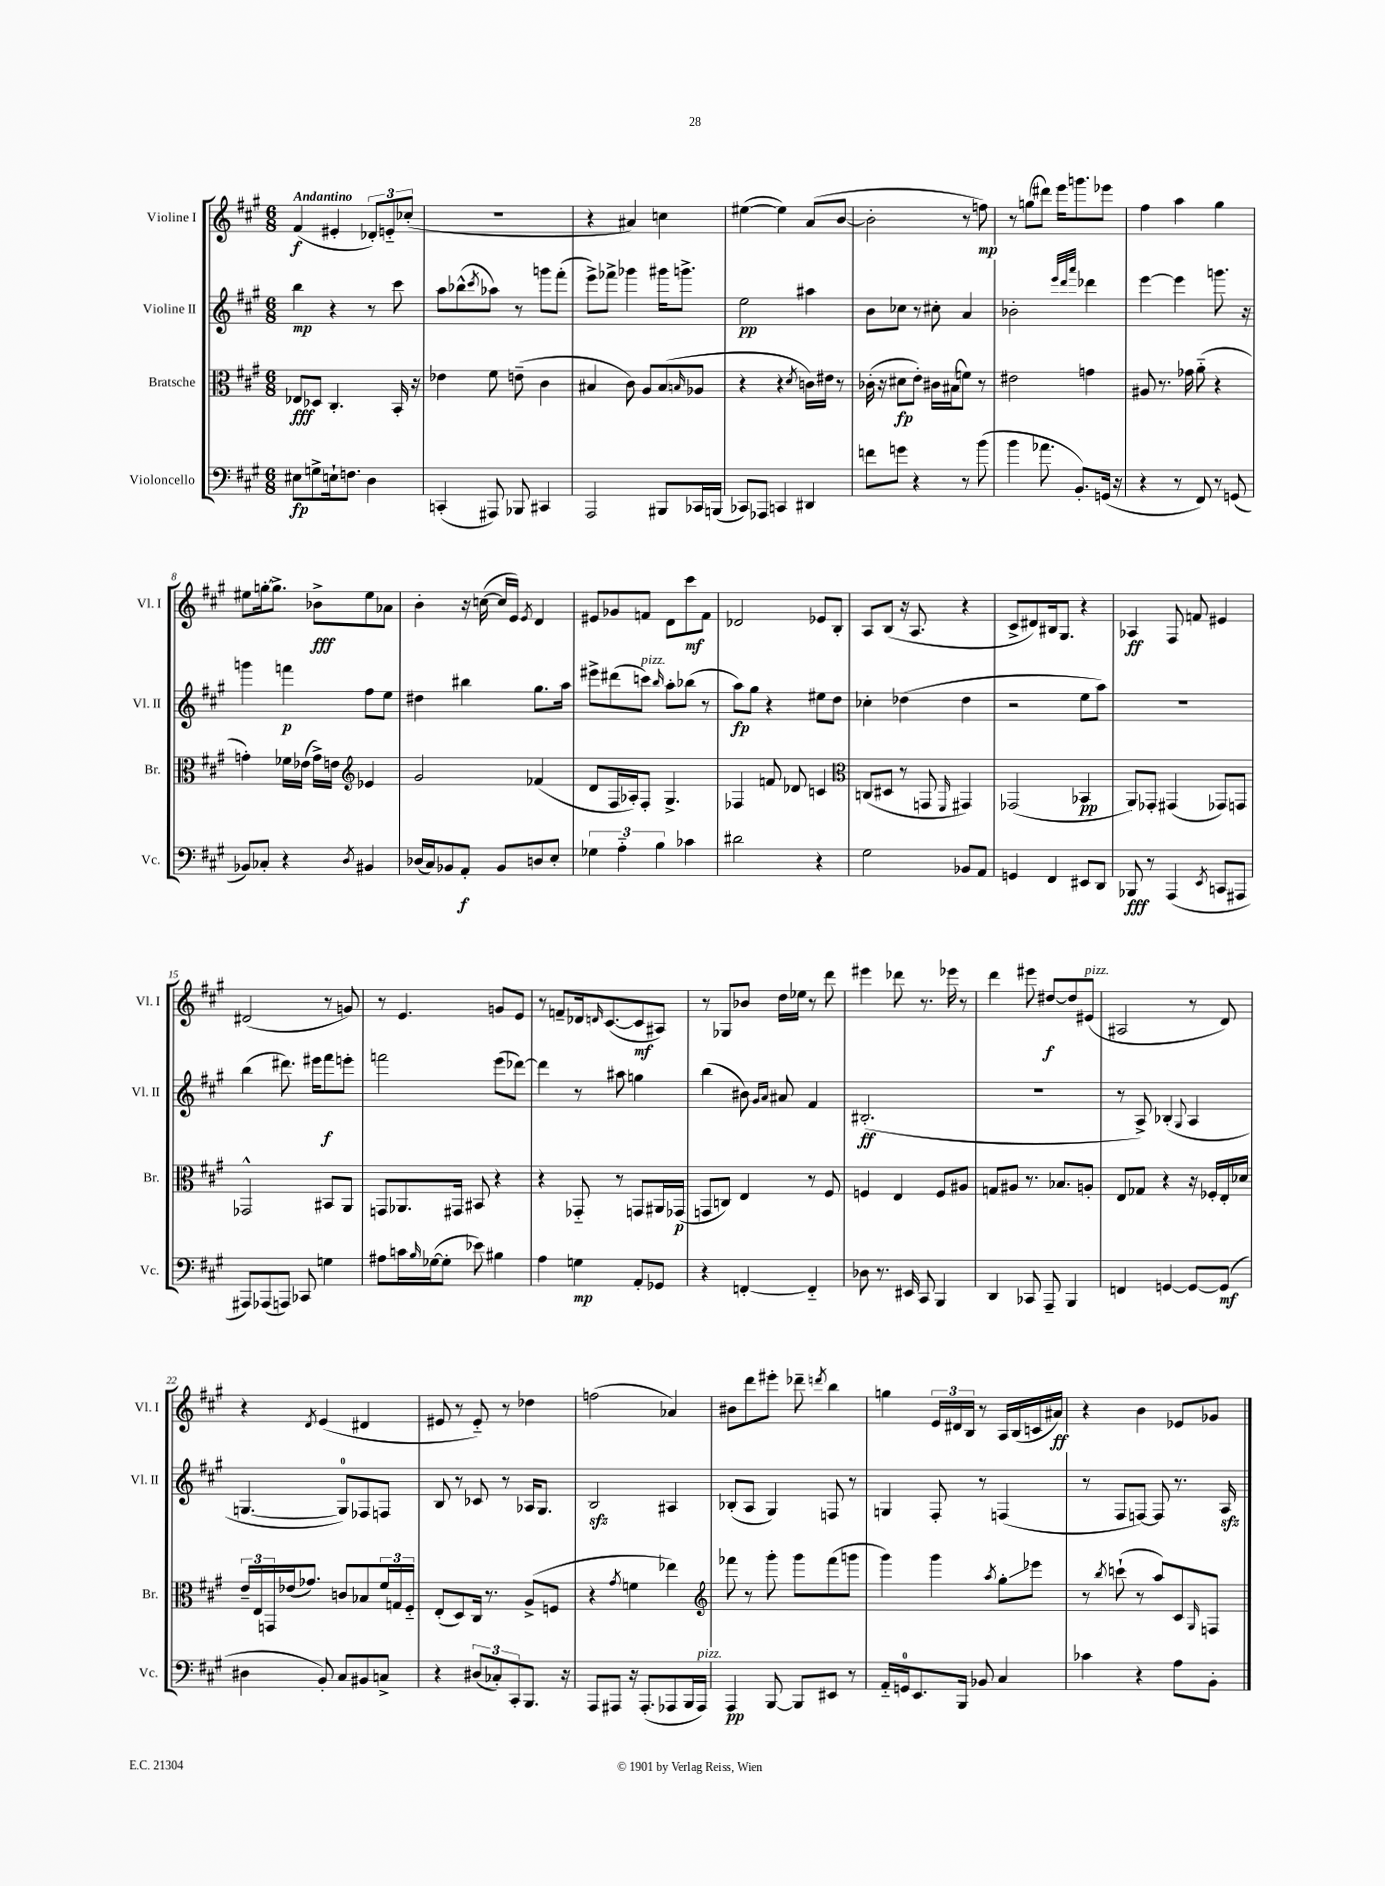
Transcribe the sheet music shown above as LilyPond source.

<<
\new StaffGroup <<
\new Staff = "s0" \with { instrumentName = "Violine I" shortInstrumentName = "Vl. I" } {
    \clef treble \key a \major \numericTimeSignature \time 6/8 \tempo "Andantino"
    fis'4\f( eis'4-. \tuplet 3/2 { des'8-.) e'8-_ ces''8-.( } |
    R2. |
    r4 ais'4) c''4 |
    eis''4~( eis''4) a'8( b'8~ |
    b'2-. r8 f''8\mp) |
    r8 g''8( dis'''8) e'''16 g'''8. ees'''8 |
    fis''4 a''4 gis''4 |
    eis''8 g''16~-. g''8.-> bes'8->\fff eis''8 aes'8 |
    b'4-. r16 c''16~( c''16 e'16) \acciaccatura { e'8 } d'4 |
    eis'8 ges'8 f'8 d'8 cis'''8\mf f'8 |
    des'2 ees'8 b8-. |
    a8 b8( r16 a8. r4 |
    cis'8-> dis'8) bis16 gis8. r4 |
    aes4\ff fis8 f'8 eis'4 |
    dis'2( r8 g'8) |
    r8 e'4. g'8 e'8 |
    r8 f'8-- des'16 \grace { d'16 } cis'8.~( cis'8\mf ais8) |
    r8 ges8 bes'8 d''16 ees''16 r8 d'''8 |
    eis'''4 des'''8 r8. ees'''16 r8 |
    d'''4 eis'''8 dis''8~\f dis''8 eis'8^\markup { \italic "pizz." }( |
    ais2 r8 d'8) |
    r4 \acciaccatura { d'8 } e'4( dis'4 |
    eis'8 r8 eis'8-_) r8 des''4 |
    f''2( aes'4) |
    bis'8 d'''8 eis'''8-. des'''8-- \acciaccatura { d'''8 } b''4 |
    g''4 \tuplet 3/2 { e'16 dis'16 b16 } r8 a16 b16( c'16 ais'16\ff) |
    r4 b'4 ees'8 ges'8 \bar "|." |
}
\new Staff = "s1" \with { instrumentName = "Violine II" shortInstrumentName = "Vl. II" } {
    \clef treble \key a \major \numericTimeSignature \time 6/8
    b''4\mp r4 r8 cis'''8 |
    a''8 bes''8-^( \acciaccatura { cis'''8 } aes''8) r8 g'''8 fis'''8-.( |
    e'''8->) fes'''8-> ges'''4 gis'''16 g'''8.-> |
    e''2\pp ais''4 |
    b'8 ces''8 r8 cis''8-. a'4 |
    bes'2-. \grace { e'''32 d'''32 a'''32 } des'''4 |
    e'''4~ e'''4 g'''8. r16 |
    g'''4 f'''4\p fis''8 e''8 |
    dis''4 bis''4 gis''8. a''16 |
    eis'''8-> dis'''8( c'''8^\markup { \italic "pizz." }) \grace { b''16 } a''8-. bes''8( r8 |
    a''8\fp) gis''8 r4 eis''8 d''8 |
    ces''4-. des''4( des''4 |
    r2 e''8 a''8) |
    R2. |
    b''4( dis'''8.) eis'''16 fis'''8\f e'''8-. |
    f'''2 e'''8( des'''8~) |
    des'''4 r8 ais''8 g''4 |
    b''4( bis'8) \grace { gis'16 a'16 } ais'8 fis'4 |
    bis2.-.\ff( |
    R2. |
    r8 a8->) bes4-.( \appoggiatura { gis8 } a4 |
    g4.~ g8-0) fes8 f8 |
    b8 r8 ces'8 r8 aes16 gis8. |
    b2\sfz ais4 |
    bes8-.( a8 gis4) f8 r8 |
    g4 fis8-. r8 f4( |
    r8 fis8 f8~) f8 r8. a16\sfz \bar "|." |
}
\new Staff = "s2" \with { instrumentName = "Bratsche" shortInstrumentName = "Br." } {
    \clef alto \key a \major \numericTimeSignature \time 6/8
    ees8\fff des8 cis4.-. b,16-. r16 |
    ees'4 fis'8 e'8--( cis'4 |
    bis4 cis'8) a8 bis8( \grace { b16 } aes8 |
    r4 r4 \acciaccatura { d'8 } c'16) eis'16 r8 |
    ces'16-.( r16 dis'8\fp e'8-.) cis'16 bis16( f'8) r8 |
    eis'2 g'4 |
    ais8 r8. ges'16 a'8-_( r4 |
    g'4-.) fes'16 ees'16( g'16->) e'16 \clef treble ees'4 |
    gis'2 fes'4( |
    d'8 fis16 aes16-.) fis8-. gis4.-> |
    fes4 f'8 des'8 c'4 |
    \clef alto c8( dis8 r8 g,8 \grace { fis,16 } gis,4) |
    ges,2( bes,4\pp |
    a,8) ges,8-. gis,4( ges,8) g,8 |
    ges,2-^ bis,8 a,8 |
    g,8 aes,8. gis,16 bis,8 r4 |
    r4 ges,8-_ r8 g,8 ais,16 ges,16\p( |
    g,8 c8) e4 r8 fis8 |
    f4 e4 f8 ais8 |
    g8 ais8 r8. bes8. a8-. |
    e8 ges8 r4 r16 fes16-. e16-. des'16 |
    \tuplet 3/2 { e'16-- e16 g,16 } ees'16( ges'8.) c'8 bes8 \tuplet 3/2 { fis'16 g16 fis16-_ } |
    e8-.( d8) cis16 r8. a8->( f8 |
    r4 \acciaccatura { gis'8 } f'4 ees''4) |
    \clef treble fes'''8 r8 gis'''8-. gis'''8 fes'''8( g'''8 |
    gis'''4) gis'''4 \acciaccatura { a''8 } gis''8-.\glissando ees'''8 |
    r8 \acciaccatura { b''8 } c'''8-!( r8 a''8) cis'8 \grace { gis16 } f8 \bar "|." |
}
\new Staff = "s3" \with { instrumentName = "Violoncello" shortInstrumentName = "Vc." } {
    \clef bass \key a \major \numericTimeSignature \time 6/8
    eis8\fp g8-> e16-! f8. d4 |
    c,4-.( ais,,8) bes,,8 cis,4 |
    a,,2 bis,,8 ces,16 b,,16( |
    ces,8) aes,,8 c,4 dis,4 |
    f'8 g'8 r4 r8 b'8( |
    b'4 aes'8. b,8.-.) g,16( r16 |
    r4 r8 fis,8) r8 g,8( |
    bes,8) ces8-. r4 \acciaccatura { d8 } bis,4 |
    des16( cis16) bes,8 a,8-.\f bes,8 d8 e8-. |
    \tuplet 3/2 { ges4 a4-_ b4 } ces'4 |
    dis'2 r4 |
    gis2 bes,8 a,8 |
    g,4 fis,4 eis,8 d,8 |
    bes,,8\fff r8 a,,4( \acciaccatura { e,8 } c,8 ais,,8 |
    ais,,8) aes,,8( a,,8) ces,8 g4 |
    ais8 c'16 \grace { b16 } ges16~( ges8-. ees'8) bis4 |
    a4 g4\mp a,8-. ges,8 |
    r4 f,4~-. f,4-_ |
    des8 r8. eis,16 cis,8 b,,4 |
    d,4 ces,8 a,,8-- b,,4 |
    f,4 g,4~ g,8~ g,8\mf( |
    dis4 b,8-.) cis8 bis,8 c8-> |
    r4 \tuplet 3/2 { dis8( ces8-.) cis,8-. } b,,8. r16 |
    a,,8 ais,,8 r16 ais,,8.-.( aes,,8 b,,16 aes,,16^\markup { \italic "pizz." }) |
    a,,4\pp b,,8~ b,,8 eis,8 r8 |
    a,16-_ g,16-0 e,8. b,,16 bes,8 cis4 |
    ces'4 r4 a8 b,8-. \bar "|." |
}
>>
>>
